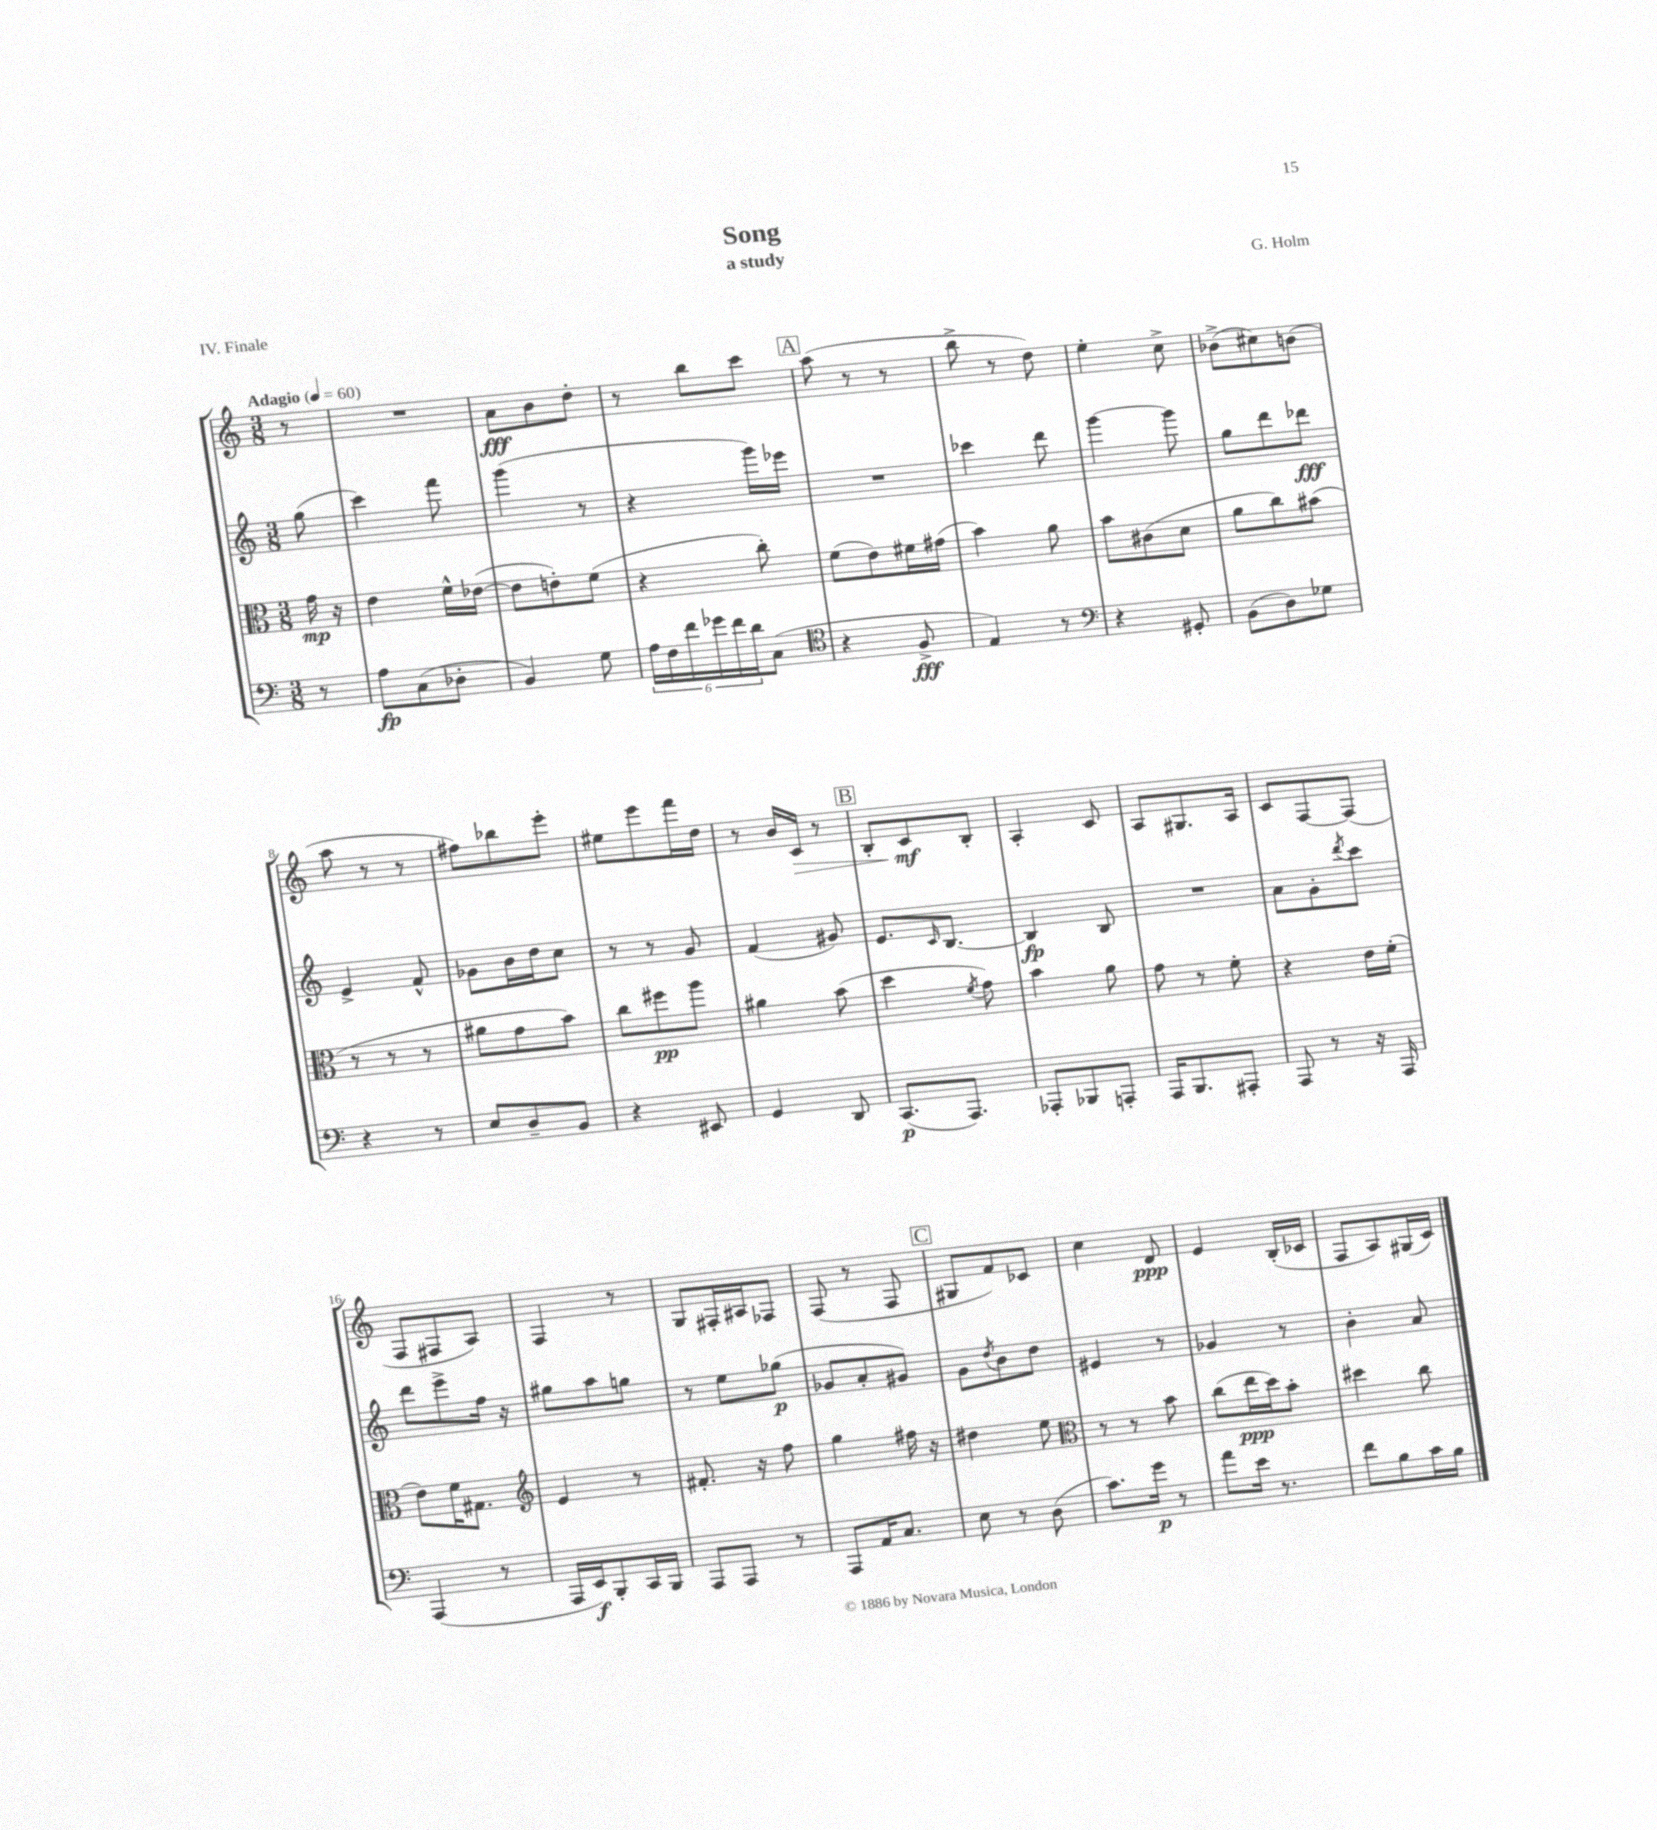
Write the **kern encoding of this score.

**kern	**kern	**kern	**kern
*staff4	*staff3	*staff2	*staff1
*clefF4	*clefC3	*clefG2	*clefG2
*k[]	*k[]	*k[]	*k[]
*M3/8	*M3/8	*M3/8	*M3/8
*MM60	*MM60	*MM60	*MM60
8r	16g	(8gg	8r
.	16r	.	.
=	=	=	=
8A	4e	4ccc)	4.r
(8C	.	.	.
8D-'	16f^^	8fff	.
.	([16e-	.	.
=	=	=	=
4BB)	8e-]	(4ggg	8a
.	8e')	.	8b
8G	(8f	8r	8dd'
=	=	=	=
24A	4r	4r	8r
24F	.	.	.
24f	.	.	.
24g-	.	.	8bb
24f	.	.	.
24d	.	.	.
(8C	8cc')	16ggg)	8ccc
.	.	16eee-	.
=	=	=	=
*clefC4	*	*	*
4r	(8f	4.r	(8aa
.	8e)	.	8r
8F^	16f#	.	8r
.	(16g#	.	.
=	=	=	=
4E)	4b)	4ccc-	8bb^
.	.	.	8r
8r	8a	8ddd	8dd)
=	=	=	=
*clefF4	*	*	*
4r	8b	[4ggg	4ee'
.	(8c#	.	.
8GG#'	8d	8ggg]	8cc^
=	=	=	=
(8BB	8a	8gg	(8b-^
8D)	8cc)	8ddd	8cc#)
8G-	(8b#	8ddd-	(8b
=	=	=	=
4r	8r	4e^	8aa
.	8r	.	8r
8r	8r	8f^^	8r
=	=	=	=
8E	8a#	8g-	8ff#)
8D~	8g	16b	8bb-
.	.	16dd	.
8BB	8b)	8cc	8eee'
=	=	=	=
4r	8cc	8r	8ee#
.	8ff#	8r	8eee
8EE#	8aa	8g	16fff
.	.	.	16dd
=	=	=	=
4GG	4a#	(4f	8r
.	.	.	16b
.	.	.	16c
8DD	(8b	8g#)	8r
=	=	=	=
(8.CC	4dd	8.e	8B'
.	.	.	8c
.	.	16qqc	.
8.AAA)	.	[8.B	.
.	8qf	.	.
.	8g)	.	8B'
=	=	=	=
8AAA-'	4b	4B]	4A'
8BBB-	.	.	.
8AAA'	8a	8B	8c
=	=	=	=
16AAA	8g	4.r	8A
8.BBB	.	.	.
.	8r	.	8.G#
8AAA#'	8f'	.	.
.	.	.	16A
=	=	=	=
8AAA	4r	8a	8c
8r	.	8g'	[8F
.	.	8qddd	.
16r	16e	8ccc	(8F]
16AAA	(16f'	.	.
=	=	=	=
(4AAA	8e)	8ddd	8F
.	16f	8eee^	8F#
.	8.G#	.	.
8r	.	16ff	8A)
.	.	16r	.
=	=	=	=
*	*clefG2	*	*
16AAA	4e	8gg#	4F
16EE)	.	.	.
8BBB'	.	8aa	.
16CC	8r	8gg	8r
16BBB	.	.	.
=	=	=	=
8AAA	8.f#'	8r	8G
8AAA	.	8ee	16F#'
.	16r	.	16A#
8r	8ff	(8gg-	8F-
=	=	=	=
8AAA	4gg	8g-	(8F
16AA	.	8a'	8r
8.C	.	.	.
.	16ff#	8g#)	8F
.	16r	.	.
=	=	=	=
8E	4dd#	8g	8G#
.	.	8qdd	.
8r	.	8b	8f)
(8D	8ee	8dd	8c-
=	=	=	=
*	*clefC3	*	*
8.c)	8r	4e#	4cc
.	8r	.	.
16g	.	.	.
8r	8b	8r	8d
=	=	=	=
8a	(8cc	4g-	4e
16e	16ee	.	.
8.r	16dd)	.	.
.	8b'	8r	(16B'
.	.	.	16c-
=	=	=	=
8f	4dd#	4b'	8F
8B	.	.	8A)
16c	8cc	8a	(16G#
16B	.	.	16c)
==	==	==	==
*-	*-	*-	*-
